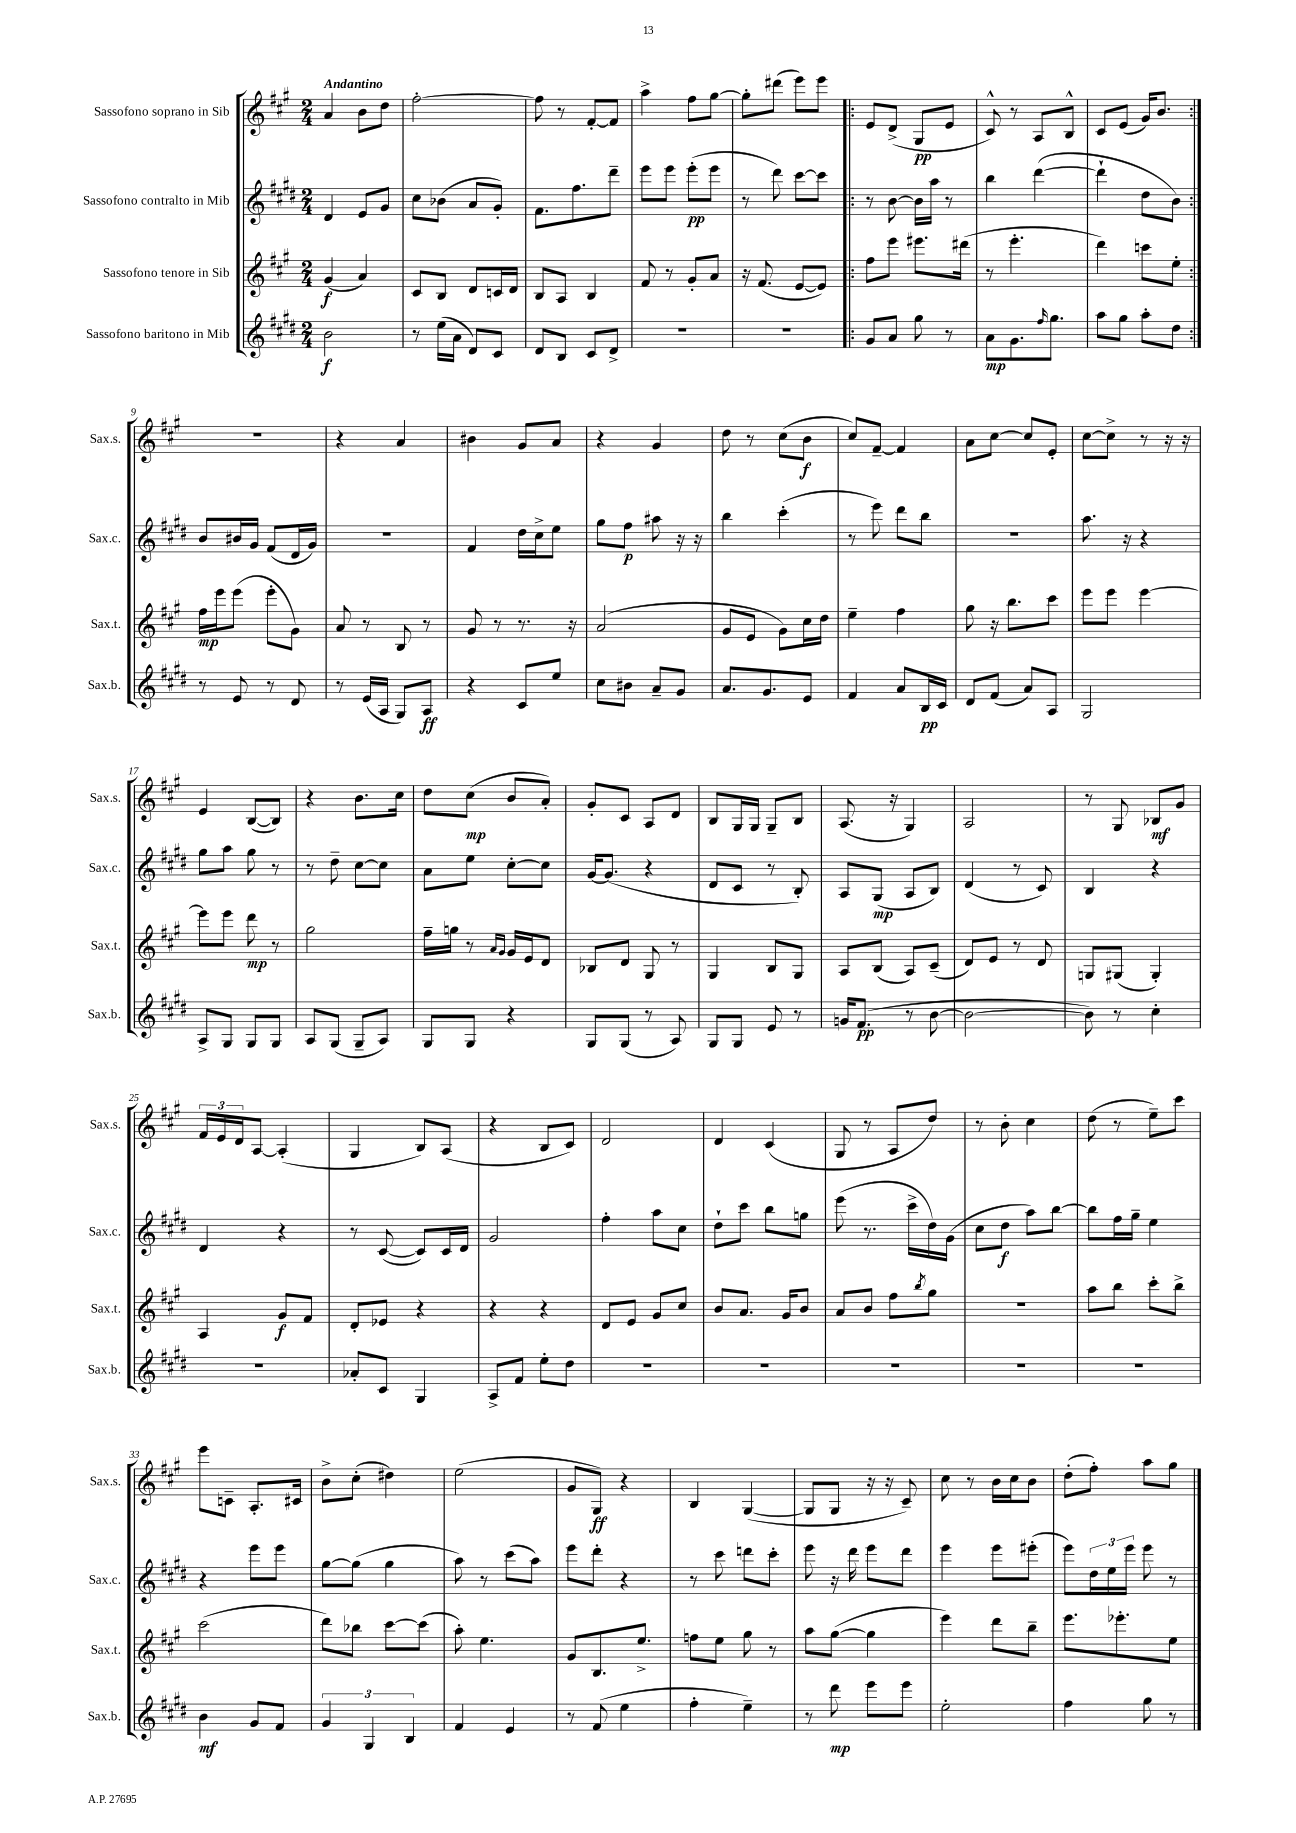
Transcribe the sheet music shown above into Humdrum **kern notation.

**kern	**kern	**kern	**kern
*staff4	*staff3	*staff2	*staff1
*clefG2	*clefG2	*clefG2	*clefG2
*k[f#c#g#d#]	*k[f#c#g#]	*k[f#c#g#d#]	*k[f#c#g#]
*M2/4	*M2/4	*M2/4	*M2/4
2b	(4g#	4d#	4a
.	4a)	8e	8b
.	.	8g#	8dd
=	=	=	=
8r	8c#	8cc#	[2ff#'
(16ee	8B	(8b-	.
16a	.	.	.
8d#)	8d	8a	.
8c#	16c	8g#')	.
.	16d	.	.
=	=	=	=
8d#	8B	8.f#	8ff#]
8B	8A	.	8r
.	.	8.ff#	.
8c#	4B	.	[8f#'
8d#^	.	8ddd#~	8f#]
=	=	=	=
2r	8f#	8eee	4aa^
.	8r	8eee	.
.	8g#'	(8eee'	8ff#
.	8a	8eee	[8gg#
=	=	=	=
2r	16r	8r	8gg#']
.	(8.f#	.	.
.	.	8ddd#)	(8ddd#
.	[8e	[8ccc#	8eee)
.	8e])	8ccc#]	8eee
=!|:	=!|:	=!|:	=!|:
8g#	8ff#	8r	8e
8a	8eee	[8b	(8d^
8gg#	8.eee#	16b]	8G#
.	.	16aa	.
8r	.	8r	8e
.	(16ddd#	.	.
=	=	=	=
8a	8r	4bb	8c#^^)
8.g#	4.eee'	.	8r
.	.	([4ddd#	8A
16qqff#	.	.	.
8.gg#	.	.	.
.	.	.	8B^^
=	=	=	=
8aa	4ddd)	4ddd#`]	8c#
8gg#	.	.	(8e
8aa'	8ccc	8dd#	16g#)
.	.	.	8.b
8dd#	8ee'	8b)	.
=:|!	=:|!	=:|!	=:|!
8r	16ff#	8b	2r
.	16eee	.	.
8e	(8eee	16b#	.
.	.	16g#	.
8r	8eee'	(8f#	.
8d#	8g#)	16d#	.
.	.	16g#)	.
=	=	=	=
8r	8a	2r	4r
(16e	8r	.	.
16A	.	.	.
8G#)	8B	.	4a
8A	8r	.	.
=	=	=	=
4r	8g#	4f#	4b#
.	8r	.	.
8c#	8.r	16dd#	8g#
.	.	16cc#^	.
8ee	.	8ee	8a
.	16r	.	.
=	=	=	=
8cc#	(2a	8gg#	4r
8b#	.	8ff#	.
8a~	.	8aa#	4g#
8g#	.	16r	.
.	.	16r	.
=	=	=	=
8.a	8g#	4bb	8dd
.	8e	.	8r
8.g#	.	.	.
.	8g#)	(4ccc#'	(8cc#
8e	16cc#	.	8b
.	16dd	.	.
=	=	=	=
4f#	4ee~	8r	8cc#)
.	.	8eee)	[8f#~
8a	4ff#	8ddd#	4f#]
16B	.	8bb	.
16c#	.	.	.
=	=	=	=
8d#	8gg#	2r	8a
(8f#	16r	.	[8cc#
.	8.bb	.	.
8a)	.	.	8cc#]
8A	8ccc#	.	8e'
=	=	=	=
2G#	8eee	8.aa	[8cc#
.	8eee	.	8cc#^]
.	.	16r	.
.	[4eee	4r	8r
.	.	.	16r
.	.	.	16r
=	=	=	=
8A^	8eee]	8gg#	4e
8G#	8eee	8aa	.
8G#	8ddd	8gg#	([8B
8G#	8r	8r	8B])
=	=	=	=
8A	2gg#	8r	4r
(8G#	.	8dd#~	.
8G#~	.	[8cc#	8.b
8A)	.	8cc#]	.
.	.	.	16cc#
=	=	=	=
8G#	16ff#~	8a	8dd
.	16gg	.	.
8G#	8r	8ee	(8cc#
.	16qqa	.	.
.	16qqg#	.	.
4r	16g#	[8cc#'	8b
.	16e	.	.
.	8d	8cc#]	8a')
=	=	=	=
8G#	8B-	[16g#	8g#'
.	.	(8.g#]	.
(8G#	8d	.	8c#
8r	8G#	4r	8A
8A)	8r	.	8d
=	=	=	=
8G#	4G#	8d#	8B
8G#	.	8c#	16G#
.	.	.	16G#
8e	8B	8r	8G#~
8r	8G#	8B')	8B
=	=	=	=
16g	8A	8A	(8.A
(8.f#	.	.	.
.	(8B	(8G#	.
.	.	.	16r
8r	8A)	8A	4G#)
[8b	(8c#~	8B)	.
=	=	=	=
2b_	8d)	(4d#	2A
.	8e	.	.
.	8r	8r	.
.	8d	8c#)	.
=	=	=	=
8b])	8G	4B	8r
8r	(8G#	.	8G#
4cc#'	4G#')	4r	8B-
.	.	.	8g#
=	=	=	=
2r	4A	4d#	24f#
.	.	.	24e
.	.	.	24d
.	.	.	[8A
.	8g#	4r	(4A']
.	8f#	.	.
=	=	=	=
8a-'	8d'	8r	4G#
8c#	8e-	([8c#	.
4G#	4r	8c#])	8B)
.	.	16c#	(8A
.	.	16d#	.
=	=	=	=
8A^	4r	2g#	4r
8f#	.	.	.
8ee'	4r	.	8B
8dd#	.	.	8c#)
=	=	=	=
2r	8d	4ff#'	2d
.	8e	.	.
.	8g#	8aa	.
.	8cc#	8cc#	.
=	=	=	=
2r	8b	8dd#`	4d
.	8.a	8ccc#	.
.	.	8bb	(4c#
.	16g#	.	.
.	8b	8gg	.
=	=	=	=
2r	8a	(8eee	8G#
.	8b	8.r	8r
.	8ff#	.	8A
.	.	16ccc#^	.
.	8qbb	.	.
.	8gg#	16dd#)	8dd)
.	.	(16g#	.
=	=	=	=
2r	2r	8cc#	8r
.	.	8dd#	8b'
.	.	8aa)	4cc#
.	.	[8bb	.
=	=	=	=
2r	8aa	8bb]	(8dd
.	8bb	16ff#	8r
.	.	16gg#~	.
.	8ccc#'	4ee	8ee~)
.	8bb^	.	8ccc#
=	=	=	=
4b	(2ccc#	4r	8eee
.	.	.	8c~
8g#	.	8eee	8.A'
8f#	.	8eee	.
.	.	.	16c#
=	=	=	=
6g#	8ddd)	[8gg#	8b^
.	8bb-	(8gg#]	(8cc#'
6G#	.	.	.
.	[8ccc#	4gg#	4dd#)
6B	.	.	.
.	(8ccc#]	.	.
=	=	=	=
4f#	8aa')	8aa)	(2ee
.	4.ee	8r	.
4e	.	(8ccc#	.
.	.	8aa)	.
=	=	=	=
8r	8g#	8eee	8g#
(8f#	8.B	8ddd#'	8G#)
4ee	.	4r	4r
.	8.ee^	.	.
=	=	=	=
4ff#'	8ff	8r	4B
.	8ee	8ccc#	.
4ee~)	8gg#	8ddd	([4G#
.	8r	8ccc#'	.
=	=	=	=
8r	8aa	8eee	8G#]
8ddd#	([8gg#	16r	8G#
.	.	16ddd#	.
8eee	4gg#]	8eee	16r
.	.	.	16r
8eee	.	8ddd#	8c#~)
=	=	=	=
2ee'	4eee)	4eee	8cc#
.	.	.	8r
.	8ddd	8eee	16b
.	.	.	16cc#
.	8bb~	(8eee#'	8b
=	=	=	=
4ff#	8.eee	8eee)	(8dd'
.	.	24dd#	8ff#')
.	.	24ee	.
.	8.eee-'	.	.
.	.	24eee	.
8gg#	.	8eee	8aa
8r	8ee	8r	8gg#
==	==	==	==
*-	*-	*-	*-
